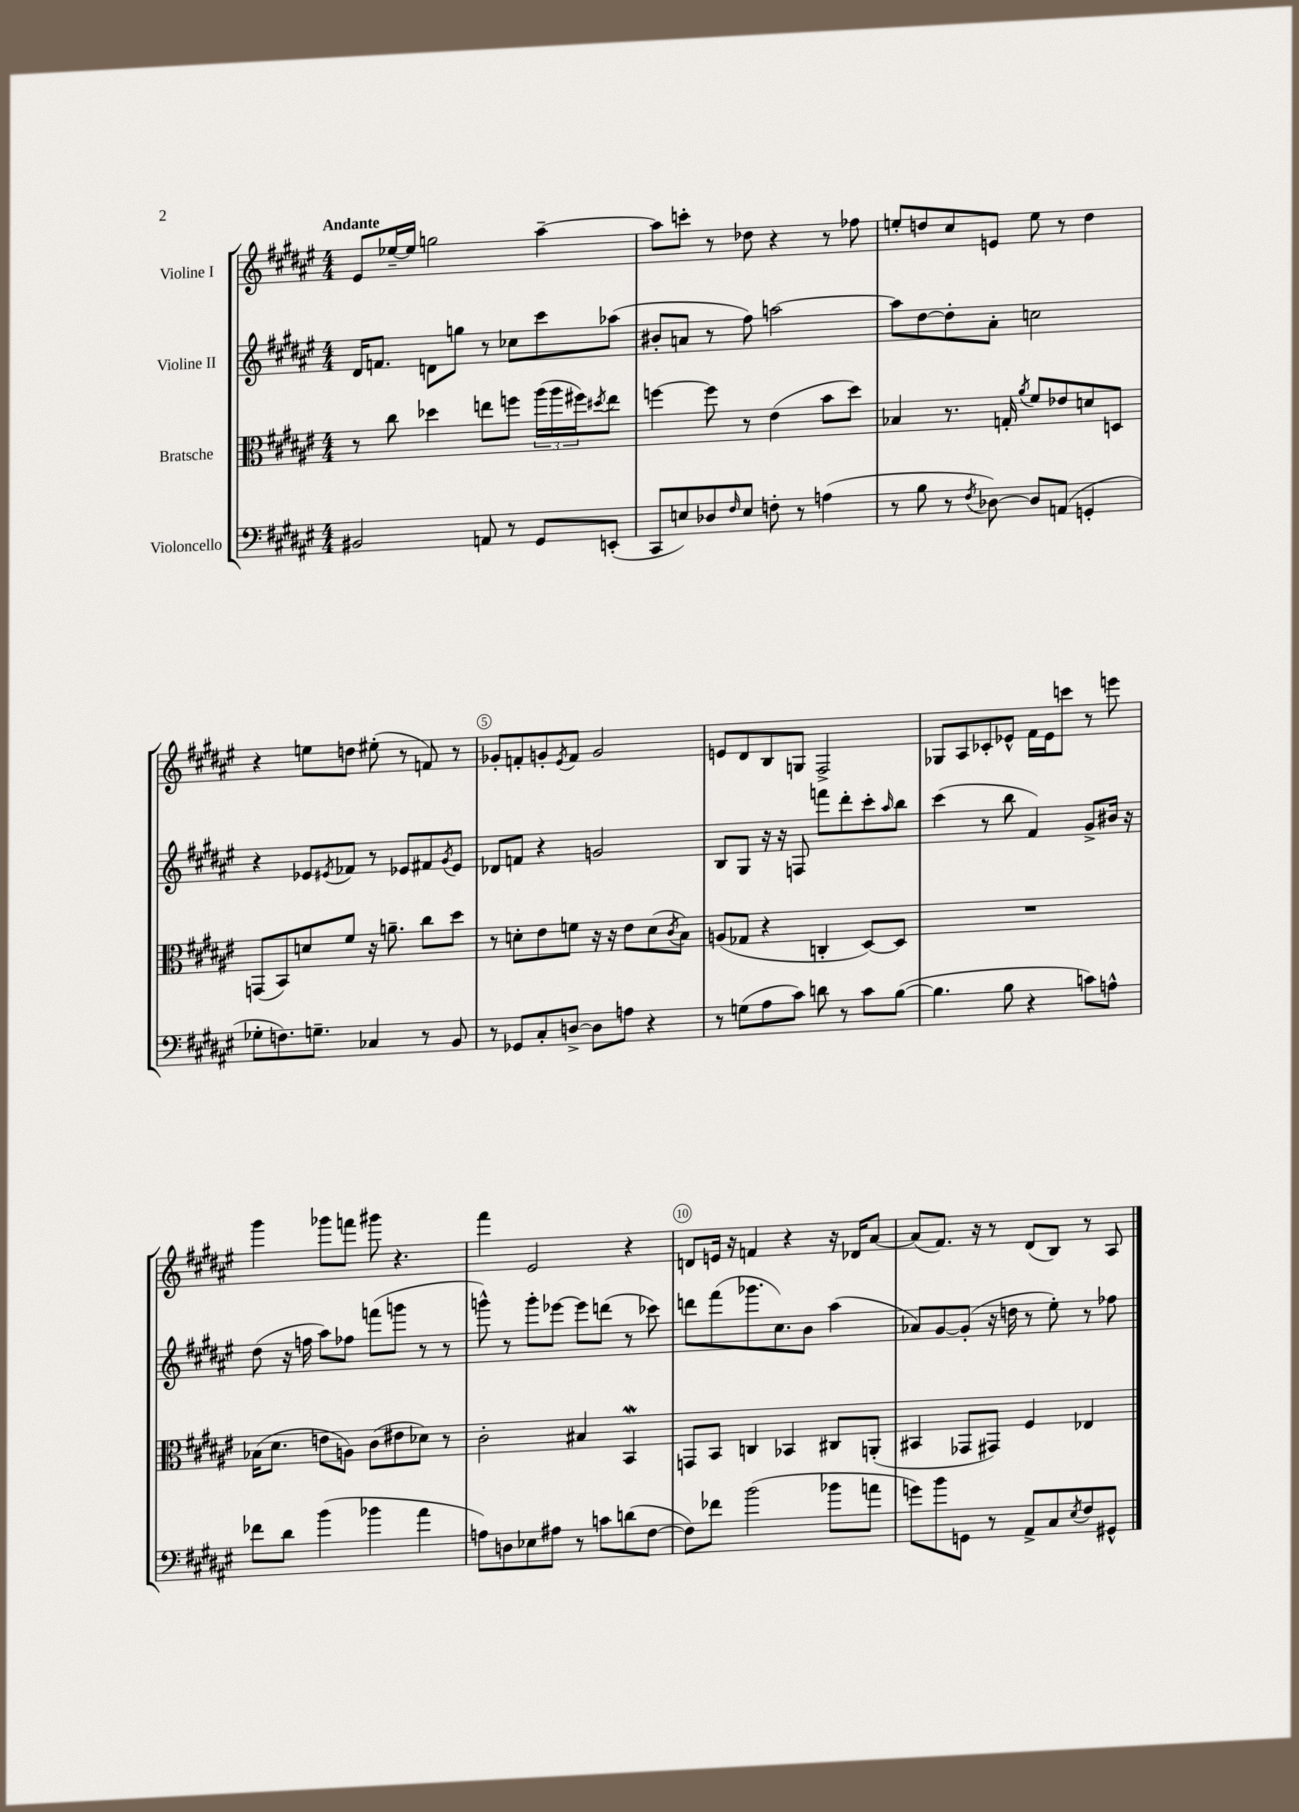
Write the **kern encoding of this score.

**kern	**kern	**kern	**kern
*staff4	*staff3	*staff2	*staff1
*clefF4	*clefC3	*clefG2	*clefG2
*k[f#c#g#d#a#e#]	*k[f#c#g#d#a#e#]	*k[f#c#g#d#a#e#]	*k[f#c#g#d#a#e#]
*M4/4	*M4/4	*M4/4	*M4/4
2BB#	8r	16d#	8e#
.	.	8.f	.
.	8cc#	.	[16ee-~
.	.	.	16ee-]
.	4dd-	8d	2gg
.	.	8gg	.
8AA	8ee	8r	.
8r	8ff	8cc-	.
8GG#	(24aa#	8ccc#	[4aa#~
.	24aa#	.	.
.	24ff#)	.	.
.	8qdd#	.	.
(8EE'	8ee	(8aa-	.
=	=	=	=
8CC#	[4ff	8b#'	8aa#]
8E)	.	8a	8ccc'
8D-	8ff]	8r	8r
16qqF#	.	.	.
8E	8r	8ff#)	8dd-
8F'	(4e#	[2aa	4r
8r	.	.	.
(4A	8b	.	8r
.	8dd#)	.	8ff-
=	=	=	=
8r	4B-	8aa]	8ee'
8B	.	[8dd#	8dd
8r	8.r	8dd#']	8cc#
8qF#	.	.	.
[8D-)	.	8a#'	8e
.	16G'	.	.
.	8qa#	.	.
8D-]	8f#	2cc	8ee
(8AA	8e-	.	8r
4GG'	8d	.	4dd
.	8D	.	.
=	=	=	=
8G-'	(8GG	4r	4r
8.F)	8BB)	.	.
.	8d	8e-	8ee
8.G~	.	.	.
.	.	8qe#	.
.	8f#	8f-	8dd
4C-	16r	8r	(8ee#'
.	8.a~	.	.
.	.	8e-	8r
8r	8cc#	8f#	8f)
.	.	8qg#	.
8BB	8dd#	8e-	8r
=	=	=	=
8r	8r	8d-	8g-'
8GG-	8d'	8f	8f'
8C#'	8e#	4r	8g'
.	.	.	8qe#
[8D^	8f	.	8f
8D]	16r	2g	2g
.	16r	.	.
8A	8e#	.	.
4r	(8d	.	.
.	8qc#	.	.
.	8B)	.	.
=	=	=	=
8r	(8A	8B	8e
(8G	8G-	8G#	8d#
8A#	4r	16r	8B
.	.	16r	.
8c#)	.	8F	8G
8d	4C'	8fff	2F#^
8r	.	8ddd#'	.
8c#	[8D#)	8ccc#'	.
.	.	16qqaa#	.
([8B	8D#]	8bb	.
=	=	=	=
4.B]	1r	(4ccc#	8G-
.	.	.	8A#
.	.	8r	8c-'
8B	.	8bb	8e-^^
4r	.	4f#)	16f#
.	.	.	16e-
.	.	.	8ccc
8c)	.	8g#^	8r
8A^^	.	16b#	8eee
.	.	16r	.
=	=	=	=
8f-	(16B-	(8dd#	4ggg#
.	8.d#	.	.
8d#	.	16r	.
.	.	16ff	.
(4b	8e	8aa#)	8ggg-
.	8A)	8ff-	8fff
4b-	(8c#	(8fff	8ggg#
.	8e#	8ggg	4.r
4a#	8d-)	8r	.
.	8r	8r	.
=	=	=	=
8A)	2c#'	8ggg^^)	4fff#
8D	.	8r	.
8E-	.	8ggg'	2e#
8A#	.	[8eee-	.
8r	4B#	8eee-]	.
8c	.	(8ddd	.
(8d	4BB	8r	4r
[8F#	.	8ccc-)	.
=	=	=	=
8F#])	8GG	8ddd	8d
8f-	8BB	(8fff#	16e
.	.	.	16r
(2b	4C	8.ggg-	4f
.	.	8.cc#)	.
.	4BB-	.	4r
.	.	8b	.
8b-	8C#	(4aa#	16r
.	.	.	16d-
8a	(8AA'	.	[8a#
=	=	=	=
8g)	4BB#	8a-)	(8a#]
8b	.	[8g#	8.f#)
8GG	8GG-	(8g#']	.
.	.	.	16r
8r	8GG#)	16r	8r
.	.	16dd	.
8AA#^	4F#	8r	(8d#
8C#	.	8ee#')	8B)
8qE#	.	.	.
8F#	4E-	8r	8r
8GG#^^	.	8ff-	8A#
==	==	==	==
*-	*-	*-	*-
